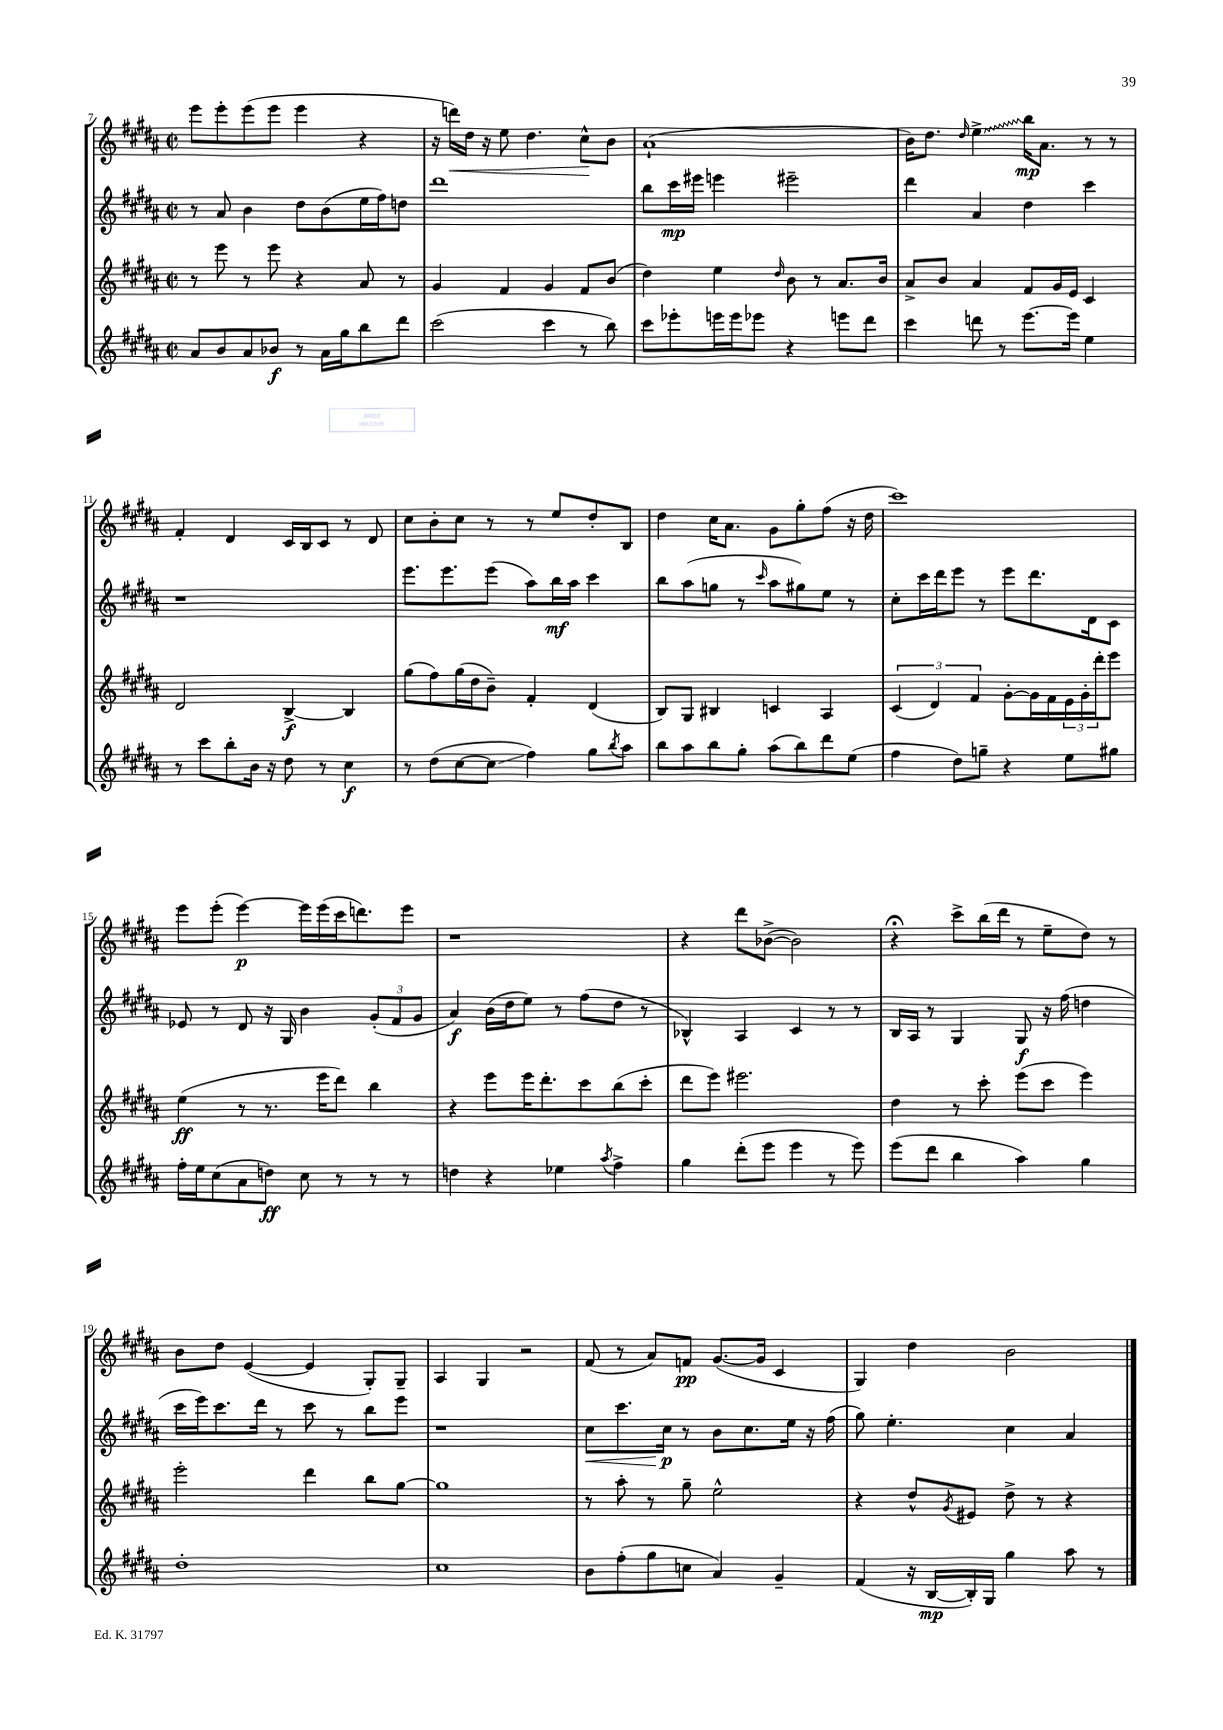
<<
\new StaffGroup <<
\new Staff = "s0" {
    \clef treble \key b \major \defaultTimeSignature \time 2/2
    e'''8 e'''8-. e'''8( e'''8 e'''4 r4 |
    r16 d'''16\<) dis''16 r16 e''8 dis''4. cis''8-^\! b'8 |
    ais'1-!( |
    b'16) dis''8. \grace { dis''16 } \once \override Glissando.style = #'zigzag e''4->\glissando b''16\mp ais'8. r8 r8 |
    fis'4-. dis'4 cis'16 b16 cis'8 r8 dis'8 |
    cis''8 b'8-. cis''8 r8 r8 e''8 dis''8-. b8 |
    dis''4 cis''16 ais'8. gis'8 gis''8-. fis''8( r16 dis''16 |
    cis'''1) |
    e'''8 e'''8-.( e'''4~\p) e'''16 e'''16( cis'''16 d'''8.) e'''8 |
    r1 |
    r4 dis'''8 bes'8~->( bes'2) |
    r4\fermata cis'''8-> b''16( dis'''16 r8 e''8-- dis''8) r8 |
    b'8 dis''8 e'4~( e'4 gis8-.) gis8-- |
    ais4 gis4 r2 |
    fis'8( r8 ais'8) f'8\pp gis'8.~( gis'16 cis'4 |
    gis4) dis''4 b'2 \bar "|." |
}
\new Staff = "s1" {
    \clef treble \key b \major \defaultTimeSignature \time 2/2
    r8 ais'8 b'4 dis''8 b'8( e''16 fis''16) d''8 |
    dis'''1 |
    b''8 cis'''16\mp eis'''16 e'''4 eis'''2-- |
    dis'''4 ais'4 dis''4 cis'''4 |
    r1 |
    e'''8. e'''8. e'''8( ais''8) b''16\mf ais''16 cis'''4 |
    b''8 ais''8( g''8 r8 \grace { cis'''16 } ais''8 gis''8) e''8 r8 |
    cis''8-. cis'''16 dis'''16 e'''8 r8 e'''8 dis'''8. dis'16 cis'8 |
    ees'8 r8 dis'8 r16 gis16 b'4 \tuplet 3/2 { gis'8-.( fis'8 gis'8 } |
    ais'4\f) b'16( dis''16 e''8) r8 fis''8( dis''8 r8 |
    bes4-^) ais4 cis'4 r8 r8 |
    b16 ais16 r8 gis4 gis8\f r16 fis''16( d''4 |
    cis'''16 e'''16) cis'''8. dis'''16 r8 cis'''8 r8 b''8 e'''8 |
    r1 |
    cis''8\< cis'''8. cis''16\p\! r8 b'8 cis''8. e''16 r16 fis''16( |
    gis''8) e''4.-. cis''4 ais'4 \bar "|." |
}
\new Staff = "s2" {
    \clef treble \key b \major \defaultTimeSignature \time 2/2
    r8 e'''8 r8 e'''8 r4 ais'8 r8 |
    gis'4 fis'4 gis'4 fis'8 b'8( |
    dis''4) e''4 \grace { dis''16 } b'8 r8 ais'8. b'16 |
    ais'8-> b'8 ais'4 fis'8 gis'16 e'16 cis'4 |
    dis'2 b4~->\f b4 |
    gis''8( fis''8) gis''16( dis''16 b'8--) fis'4-. dis'4( |
    b8) gis8 bis4 c'4 ais4 |
    \tuplet 3/2 { cis'4( dis'4) fis'4 } gis'8~-. gis'16 fis'16 \tuplet 3/2 { e'16 gis'16-. dis'''16-. } e'''8 |
    e''4\ff( r8 r8. e'''16 dis'''8) b''4 |
    r4 e'''8 e'''16 dis'''8.-. cis'''8 b''8( cis'''8-. |
    dis'''8 e'''8) eis'''2. |
    dis''4 r8 cis'''8-. e'''8( cis'''8 e'''4) |
    e'''2-. dis'''4 b''8 gis''8~ |
    gis''1 |
    r8 ais''8-. r8 gis''8-- e''2-^ |
    r4 dis''8-^ \acciaccatura { gis'8 } eis'8 dis''8-> r8 r4 \bar "|." |
}
\new Staff = "s3" {
    \clef treble \key b \major \defaultTimeSignature \time 2/2
    ais'8 b'8 ais'8 bes'8\f r8 ais'16 gis''16 b''8 dis'''8 |
    cis'''2( cis'''4 r8 b''8) |
    cis'''8 ees'''8-. e'''16 e'''16 ees'''8 r4 e'''8 dis'''8 |
    cis'''4 d'''8 r8 e'''8.~ e'''16 e''4 |
    r8 cis'''8 b''8-. b'16 r16 dis''8 r8 cis''4\f |
    r8 dis''8( cis''8~ cis''8\glissando fis''4) gis''8 \acciaccatura { b''8 } ais''8 |
    b''8 ais''8 b''8 gis''8-. ais''8( b''8) dis'''8 e''8( |
    fis''4 dis''8) g''8-- r4 e''8 gis''8 |
    fis''16-. e''16 cis''8( ais'8 d''8\ff) cis''8 r8 r8 r8 |
    d''4 r4 ees''4 \acciaccatura { ais''8 } fis''4-> |
    gis''4 dis'''8-.( e'''8 e'''4 r8 e'''8) |
    e'''8( dis'''8 b''4 ais''4) gis''4 |
    dis''1-. |
    cis''1 |
    b'8 fis''8-.( gis''8 c''8 ais'4) gis'4-- |
    fis'4( r16 b16~\mp b16-.) gis16 gis''4 ais''8 r8 \bar "|." |
}
>>
>>
\layout { \context { \Score currentBarNumber = #7 } }
